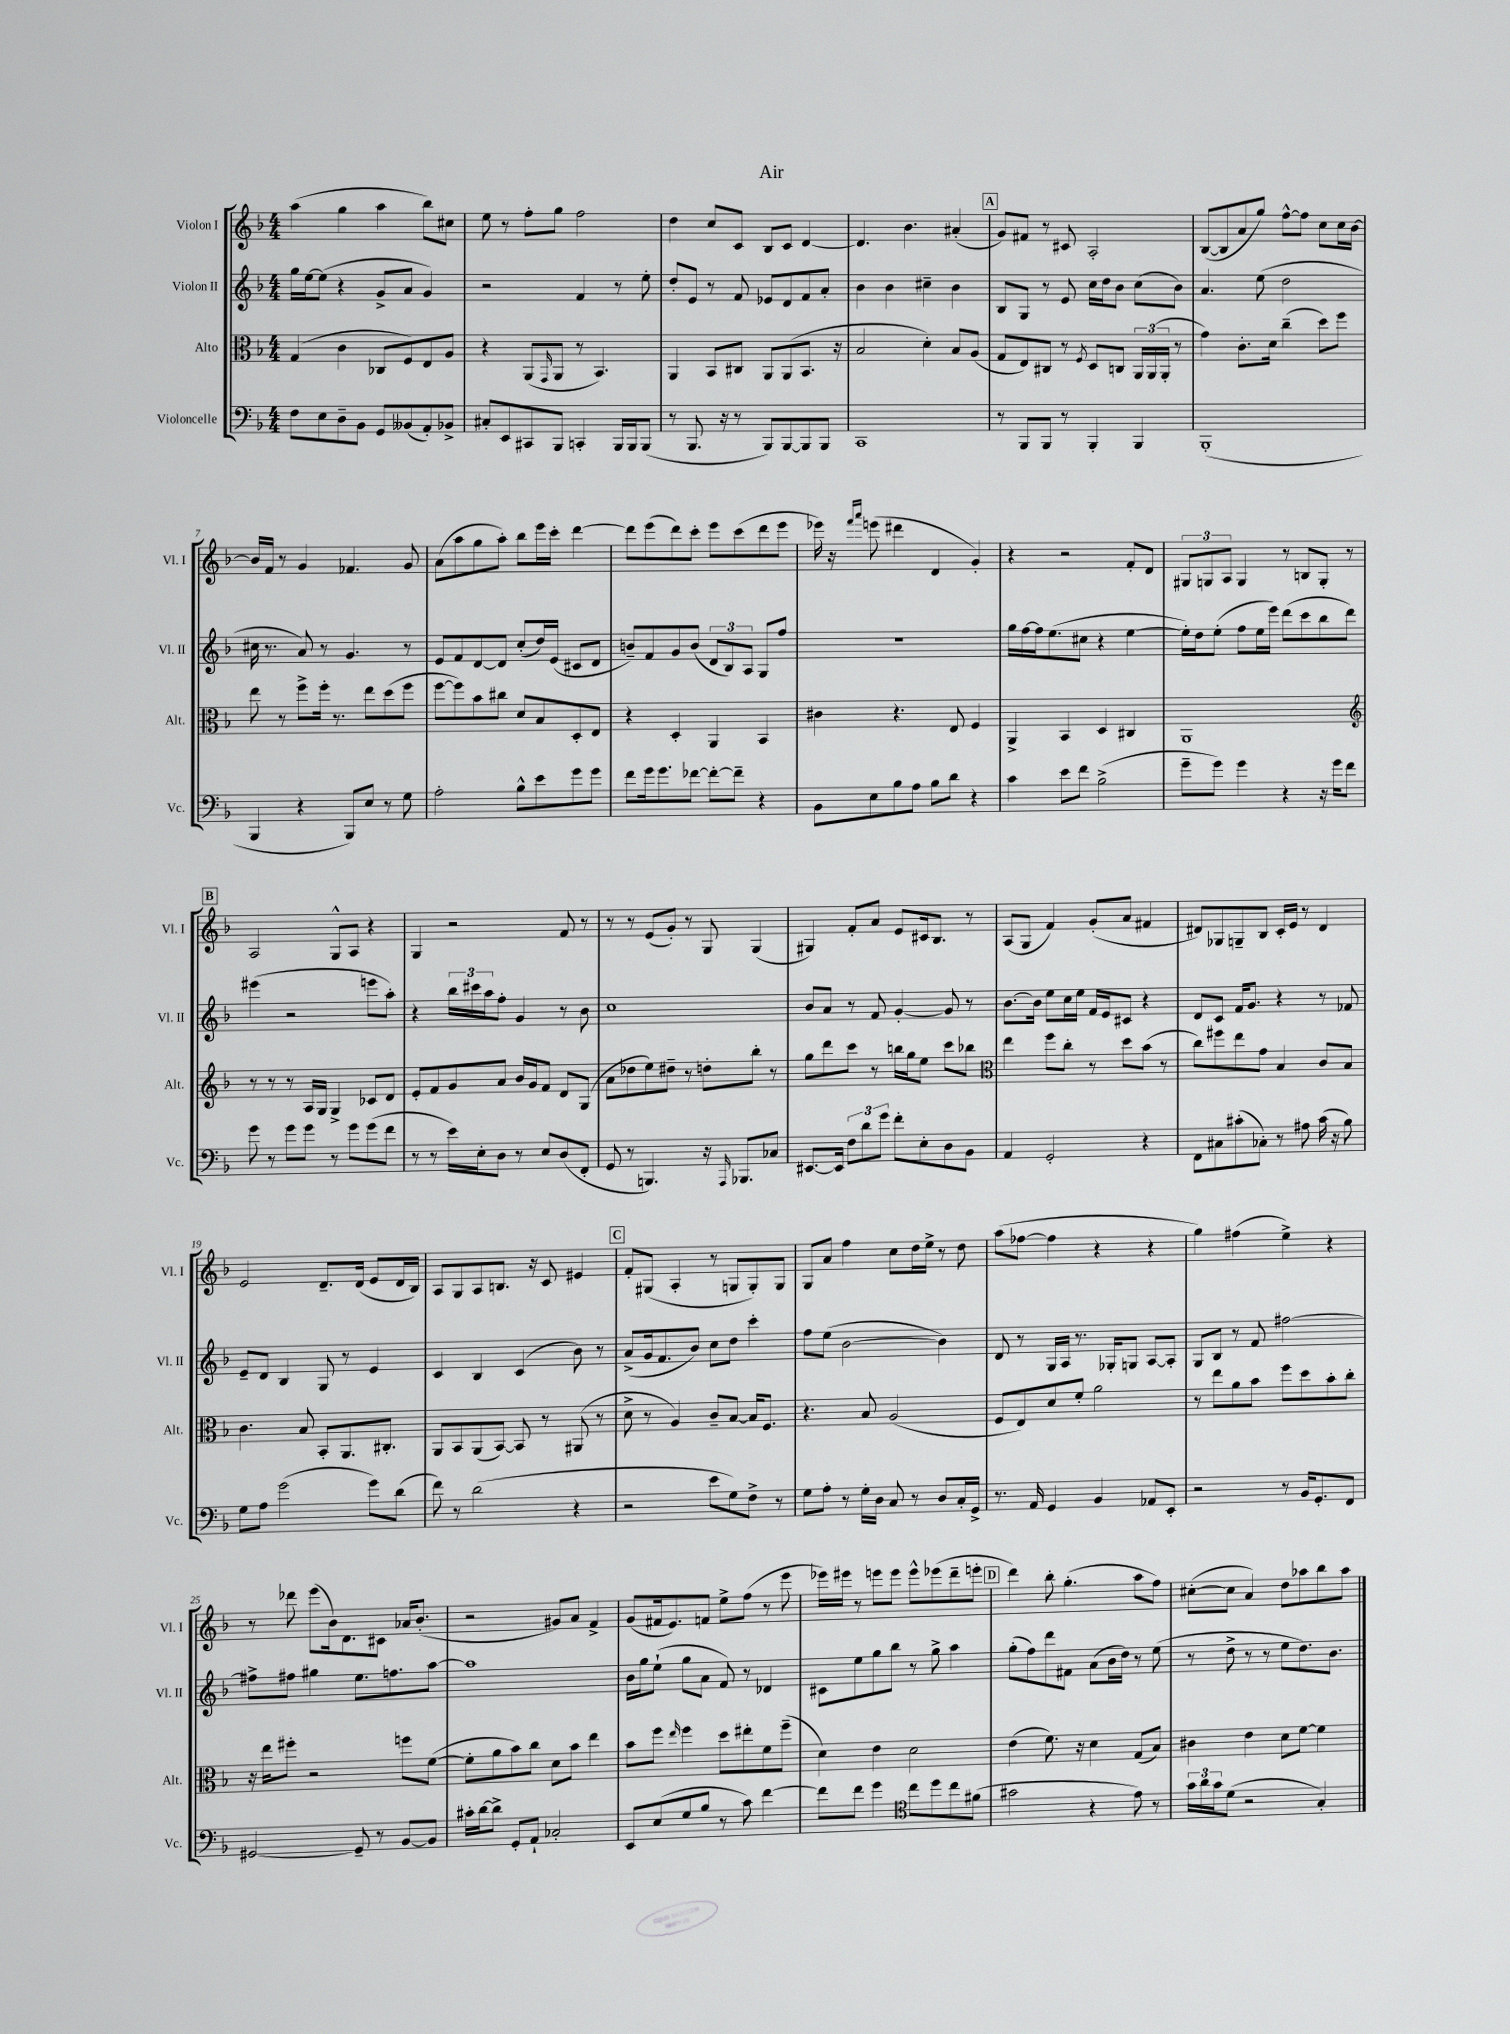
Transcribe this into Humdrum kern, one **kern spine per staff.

**kern	**kern	**kern	**kern
*part4	*part3	*part2	*part1
*staff4	*staff3	*staff2	*staff1
*I"Violoncelle	*I"Alto	*I"Violon II	*I"Violon I
*I'Vc.	*I'Alt.	*I'Vl. II	*I'Vl. I
*clefF4	*clefC3	*clefG2	*clefG2
*k[b-]	*k[b-]	*k[b-]	*k[b-]
*M4/4	*M4/4	*M4/4	*M4/4
=1	=1	=1	=1
8F\L	(4G/	16gg\LL	(4aa\
.	.	[16ee\J	.
8E\	.	(8ee\J]	.
8D~\	4c\	4r	4gg\
8BB-\J	.	.	.
8GG/L	8C-X/L	8g^/L	4aa\
(8BB--X/	8F/)	8a/J	.
8AA'/)	8E/	4g/)	8bb-\L)
8BB-X^/J	8A/J	.	8cc#X\J
=2	=2	=2	=2
8C#X'/L	4r	2r	8ee\
8EE/	.	.	8r
8CC#X/	(8AA/L	.	8ff'\L
.	16qqGG/	.	.
8BBB-/J	8AA/J	.	8gg\J
4CCn'/	8r	4f/	2ff\
.	4.BB-/)	.	.
16BBB-/LL	.	8r	.
16BBB-/J	.	.	.
(8BBB-/J	.	8ee'\	.
=3	=3	=3	=3
8r	4AA/	8dd'/L	4dd\
8.BBB-/	.	8e/J	.
.	8BB-/L	8r	8cc/L
16r	.	.	.
8r	8C#X/J	8f/	8c/J
8BBB-/L)	8AA/L	8e-X/L	8B-/L
[8BBB-/	(8AA/	8d/	8c/J
8BBB-/]	8.BB-/J	8f/	[4d/
8BBB-/J	.	8a'/J	.
.	16r	.	.
=4	=4	=4	=4
1CC	2B-/	4b-\	4.d/]
.	.	4b-\	.
.	.	.	4.b-\
.	4d'\)	4cc#X~\	.
.	8B-/L	4b-\	(4a#X'/
.	(8A/J	.	.
!!LO:REH:place=s1:t=A
=5	=5	=5	=5
8r	8G/L	8B-/L	8g/L)
8BBB-/L	8E/)	8G/J	8f#X/J
8BBB-/J	8C#X/J	8r	8r
8r	8r	8e/	8c#X/
.	8qF/	.	.
4BBB-'/	8D/L	16cc\LL	2A'/
.	.	16dd\J	.
.	8Cn/J	8b-\J	.
4BBB-/	24AA/LL	(8cc\L	.
.	(24AA/	.	.
.	24AA'/JJ	.	.
.	8r	8b-\J)	.
=6	=6	=6	=6
(1BBB-'	4g\)	4.a/	([8B-/L
.	.	.	8B-/]
.	8.c'\L	.	8a/
.	.	(8ee\	8gg/J)
.	16d\Jk	.	.
.	(4cc~\	2dd\	[8ff^^\L
.	.	.	8ff\J]
.	8dd\L)	.	8cc\L
.	8ff\J	.	16cc\L
.	.	.	[16b-\JJ
!!LO:LB:g=z
=7	=7	=7	=7
4BBB-/	8ee\	16cc#X\	16b-/LL]
.	.	8.r	16f/JJ
.	8r	.	8r
4r	8ff^\L	8a/)	4g/
.	16ff'\Jk	8r	.
.	8.r	.	.
8BBB-/L)	.	4.g/	4.f-X/
8E/J	8ee\L	.	.
8r	(8dd\	.	.
8G\	8ff\J	8r	8g/
=8	=8	=8	=8
2A'\	[8ff\L	8e/L	(8a\L
.	8ff\])	8f/	8aa\
.	8b-\	[8d/	8gg\
.	8cc#X\J	8d/J]	8aa'\J)
8B-^^\L	8d/L	(8cc'/L	8bb-\L
8e\	8B-/	16dd/L)	16eee\L
.	.	(16e/JJ	16ccc'\JJ
8g\	8D'/	8c#X/L	[4ddd\
8g\J	8E/J	8d/J	.
=9	=9	=9	=9
8f\L	4r	8bn~/L)	8ddd\L]
16g\k	.	8f/	(8eee\
8.g\	.	.	.
.	4D'/	8g/	8ddd\)
[8f-X\J	.	(8b/J	8ccc'\J
8f-'\L_	4AA/	12d/L	8eee\L
.	.	12B-/)	.
8f-~\J]	.	.	(8ccc\
.	.	12A/J	.
4r	4BB-/	8G/L	8ddd\
.	.	8ff/J	8eee\J
=10	=10	=10	=10
8BB-\L	4c#X\	1r	16eee-X\)
.	.	.	16r
.	.	.	16qqfff/LL
.	.	.	16qqaaa/JJ
8E\	.	.	(8eeen\
8B-\	4.r	.	4ddd#X\
8A\J	.	.	.
8B-\L	.	.	4d/
8d\J	8E/	.	.
4r	4F/	.	4g'/)
=11	=11	=11	=11
4c\	4AA^/	16gg\LL	4r
.	.	[16ff\	.
.	.	16ff\J]	.
.	.	(8.ee\	.
8e\L	4BB-/	.	2r
8f\J	.	8cc#X\J	.
(2B-^\	4D/	4r	.
.	4C#X/	[4ee\	8f'/L
.	.	.	8d/J
=12	=12	=12	=12
8g~\L	1AA	16ee'\LL])	12G#X/L
.	.	16dd\J	.
.	.	.	12Gn/
8g\J)	.	(8ee'\J	.
.	.	.	12A/J
4g\	.	8ff\L	4G/
.	.	16ee\L	.
.	.	16eee\JJ)	.
4r	.	(8ddd\L	8r
.	.	8ccc\	8Bn/L
16r	.	8bb-\	8G'/J
16g\KL	.	.	.
8f\J	.	8ddd\J)	8r
!!LO:LB:g=z
!!LO:REH:place=s1:t=B
=13	=13	=13	=13
*	*clefG2	*	*
8g\	8r	(4eee#X\	2A/
8r	8r	.	.
8g\L	8r	2r	.
8g\J	16A/LL	.	.
.	16G/JJ	.	.
8r	4G^/	.	8G^^/L
8g\L	.	.	8A/J
(8g\	8c-X/L	8eeen\L	4r
8f\J	8d/J	8aa'\J)	.
=14	=14	=14	=14
8r	8e'/L	4r	4G/
8r	8f/	.	.
16e\LL)	8g/	24bb-\LL	2r
.	.	24ccc#X\	.
16E'\J	.	.	.
.	.	24aa\J	.
8D\J	8a/J	8ff'\J	.
8r	16b-/LL	4g/	.
.	16g/J	.	.
8E/L	8f/J	.	.
(8D/	8d/L	8r	8f/
8FF'/J	(8G/J	8b-\	8r
=15	=15	=15	=15
8GG/	8a\L	1cc	8r
8r	8dd-X\	.	8r
4.BBBn/)	8ee\)	.	(8e/L
.	8dd#X~\J	.	8g'/J)
.	8r	.	8r
16r	8ddn'\L	.	8G/
16qqAAA/	.	.	.
8.BBB-X/L	.	.	.
.	8bb-'\J	.	(4G/
8C-X/J	8r	.	.
=16	=16	=16	=16
[8.EE#X/L	8gg\L	8b-/L	4G#X/)
.	8ddd\	8a/J	.
16EE#/Jk]	.	.	.
12F\L	8ccc\J	8r	8f'/L
12d\	.	.	.
.	8r	8f/	8a/J
12g\J	.	.	.
8f'\L	16bbn\LL	[4g'/	8e/L
.	16gg\J	.	.
8E'\	8ee\J	.	16c#X/k
.	.	.	8.B-/J
8D\	8ccc\L	8g/]	.
8BB-\J	8bb-X\J	8r	8r
=17	=17	=17	=17
*	*clefC3	*	*
4AA/	4ee\	[8.b-\L	(8A/L
.	.	.	8G/J
.	.	16b-\Jk]	.
2GG'/	8ff\L	8ee\L	4f/)
.	8cc'\J	16cc\L	.
.	.	16ee\JJ	.
.	8r	16f/LL	(8g'/L
.	.	16e/J	.
.	8dd\L	8c#X/J	8a/J
4r	(8b-\J	4r	4f#X/
.	8r	.	.
=18	=18	=18	=18
8FF\L	8cc\L)	8d/L	8d#X/L)
8C#X\	8ff#X\	8c/J	8G-X/
(8c#X'\	8ee\	16f/KL	8Gn~/
.	.	8.g/J	.
8C-X'\J)	8g\J	.	8B-/J
8r	4B-/	4r	16c'/LL
.	.	.	16e/JJ
8A#X\	.	.	8r
(16c#\	8c/L	8r	4d#/
16r	.	.	.
8B-\)	8B-/J	8f-X/	.
!!LO:LB:g=z
=19	=19	=19	=19
8G\L	4.c\	8e~/L	2e/
8A\J	.	8d/J	.
(2g\	.	4B-/	.
.	8B-/	.	.
.	8BB-'/L	8G/	8.d~/L
.	8.AA/	8r	.
.	.	.	(16d/Jk
8g\L)	.	4e/	8e/L
.	8.C#X'/J	.	.
(8d\J	.	.	16d/L
.	.	.	16B-/JJ)
=20	=20	=20	=20
8f\)	8AA/L	4c/	8A/L
8r	8BB-/	.	8G/
(2d\	(8AA/	4B-/	8A/
.	[8BB-/J)	.	8.Bn/J
.	8BB-/]	(4c/	.
.	.	.	16r
.	8r	.	8c/
4r	(8AA#X/	8b-\)	4e#X/
.	8r	8r	.
!!LO:REH:place=s1:t=C
=21	=21	=21	=21
2r	8d^\	(8a^/L	8f'/L
.	8r	16g/k	(8G#X/J
.	.	8.f/	.
.	4A/)	.	4A'/
.	.	8b-/J)	.
8e\L	8c~/L	8cc\L	8r
8G\)	[8B-/J	8dd\J	8Gn/L
8F^\J	16B-/KL]	4ccc'\	8G'/)
.	8.F/J	.	.
8r	.	.	8G/J
=22	=22	=22	=22
8G\L	4.r	8ff\L	8G/L
8A'\J	.	(8ee\J	8a/J
8r	.	[2b-\	4ff\
16G'\LL	8B-/	.	.
16D\JJ	.	.	.
8C/	(2A/	.	8cc\L
8r	.	.	16dd\L
.	.	.	16ee^\JJ
8D/L	.	4b-\])	8r
16C'/L	.	.	8dd\
16GG^/JJ	.	.	.
=23	=23	=23	=23
8.r	8F/L	8d/	(8aa\L
.	8E/)	8r	[8ff-X\J
16AA/	.	.	.
4GG/	8d/	16G/LL	4ff-\]
.	.	16A/JJ	.
.	8f'/J	8.r	.
4BB-/	2a\	.	4r
.	.	16G-X'/KL	.
.	.	8Gn/J	.
8AA-X/L	.	[8A/L	4r
8EE'/J	.	8A'/J]	.
=24	=24	=24	=24
2r	8r	8G/L	4gg\)
.	8ee\L	8B-/J	.
.	8a\	8r	(4ff#X\
.	8b-\J	8f/	.
8r	8ff\L	[2ff#X\	4ee^\)
16BB-/KL	8dd\	.	.
8.GG'/	.	.	.
.	8b-'\	.	4r
8FF/J	8cc'\J	.	.
!!LO:LB:g=z
=25	=25	=25	=25
[2GG#X/	16r	8ff#X^\L]	8r
.	16ee\KL	.	.
.	8ff#X'\J	8ff#X\J	8ddd-X\
.	2r	4gg#X\	(8eee\L
.	.	.	16b-\k)
.	.	.	8.d\
8GG#~/]	.	8.ee\L	.
8r	.	.	8c#X\J
.	.	8.ffn\	.
[8BB-/L	8ffn\L	.	16a-X/KL
.	.	.	(8.b-'/J
8BB-/J]	([8f\J	[8aa\J	.
=26	=26	=26	=26
16c#X'\LL	8f'\L]	1aa]	2r
[16d\J	.	.	.
8d^\J]	8a\	.	.
8GG'/L	8b-\)	.	.
8AA`/J	8cc\J	.	.
2C-X'/	8d\L	.	8g#X/L)
.	8b-\J	.	8a/J
.	4ee\	.	4f^/
=27	=27	=27	=27
8EE/L	8b-\L	16b-\LL	(8g/L
.	.	16gg\J	.
(8E/	8ff\J	(8ee`\J	16f#X/k
.	.	.	8.e/)
.	16qqee/	.	.
8G/	4ff\	8gg\L	.
8B-/J	.	8a\J	8fn/J
8r	8dd\L	8f/)	8ee^\L
8c\)	8ee#X'\	8r	(8ff\J
[4f\	8f\	4d-X/	8r
.	(8ff~\J	.	8eee\
=28	=28	=28	=28
8f\L]	4d\)	8c#X\L	16eee-X\LL)
.	.	.	16eee#X\JJ
8f\J	.	8ee\	8r
4g\	4e\	8gg\	8eeen\L
.	.	8bb-\J	8eee\J
*clefC4	*	*	*
8cc\L	2d\	8r	8eee^^\L
8dd\	.	8gg^\	(8eee-X\
8cc\	.	4aa\	8ddd~\
(8f#X\J	.	.	8eeen'\J
!!LO:REH:place=s1:t=D
=29	=29	=29	=29
2g#X\	(4e\	(8gg'\L	4ddd\)
.	.	8ff\)	.
.	8.f\)	8ddd\	8bb-'\
.	.	8f#X\J	(4.gg'\
.	16r	.	.
4r	4d\	(8a\L	.
.	.	16b-\L	.
.	.	16dd\JJ)	.
8e\)	(8G/L	8r	8aa\L
8r	8B-/J)	(8ee\	8ff\J)
=30	=30	=30	=30
24g\LL	4c#X\	8r	([8cc#X'\L
24a\	.	.	.
24g\J	.	.	.
(8d\J	.	8dd^\	8cc#\J]
2r	4e\	8r	4a/)
.	.	8r	.
.	8d\L	8ee\L	8dd\L
.	[8f\J	8.dd\)	8aa-X\
4G'/)	4f\]	.	8bb-\
.	.	8.b-\J	.
.	.	.	8aa-\J
==	==	==	==
*-	*-	*-	*-
